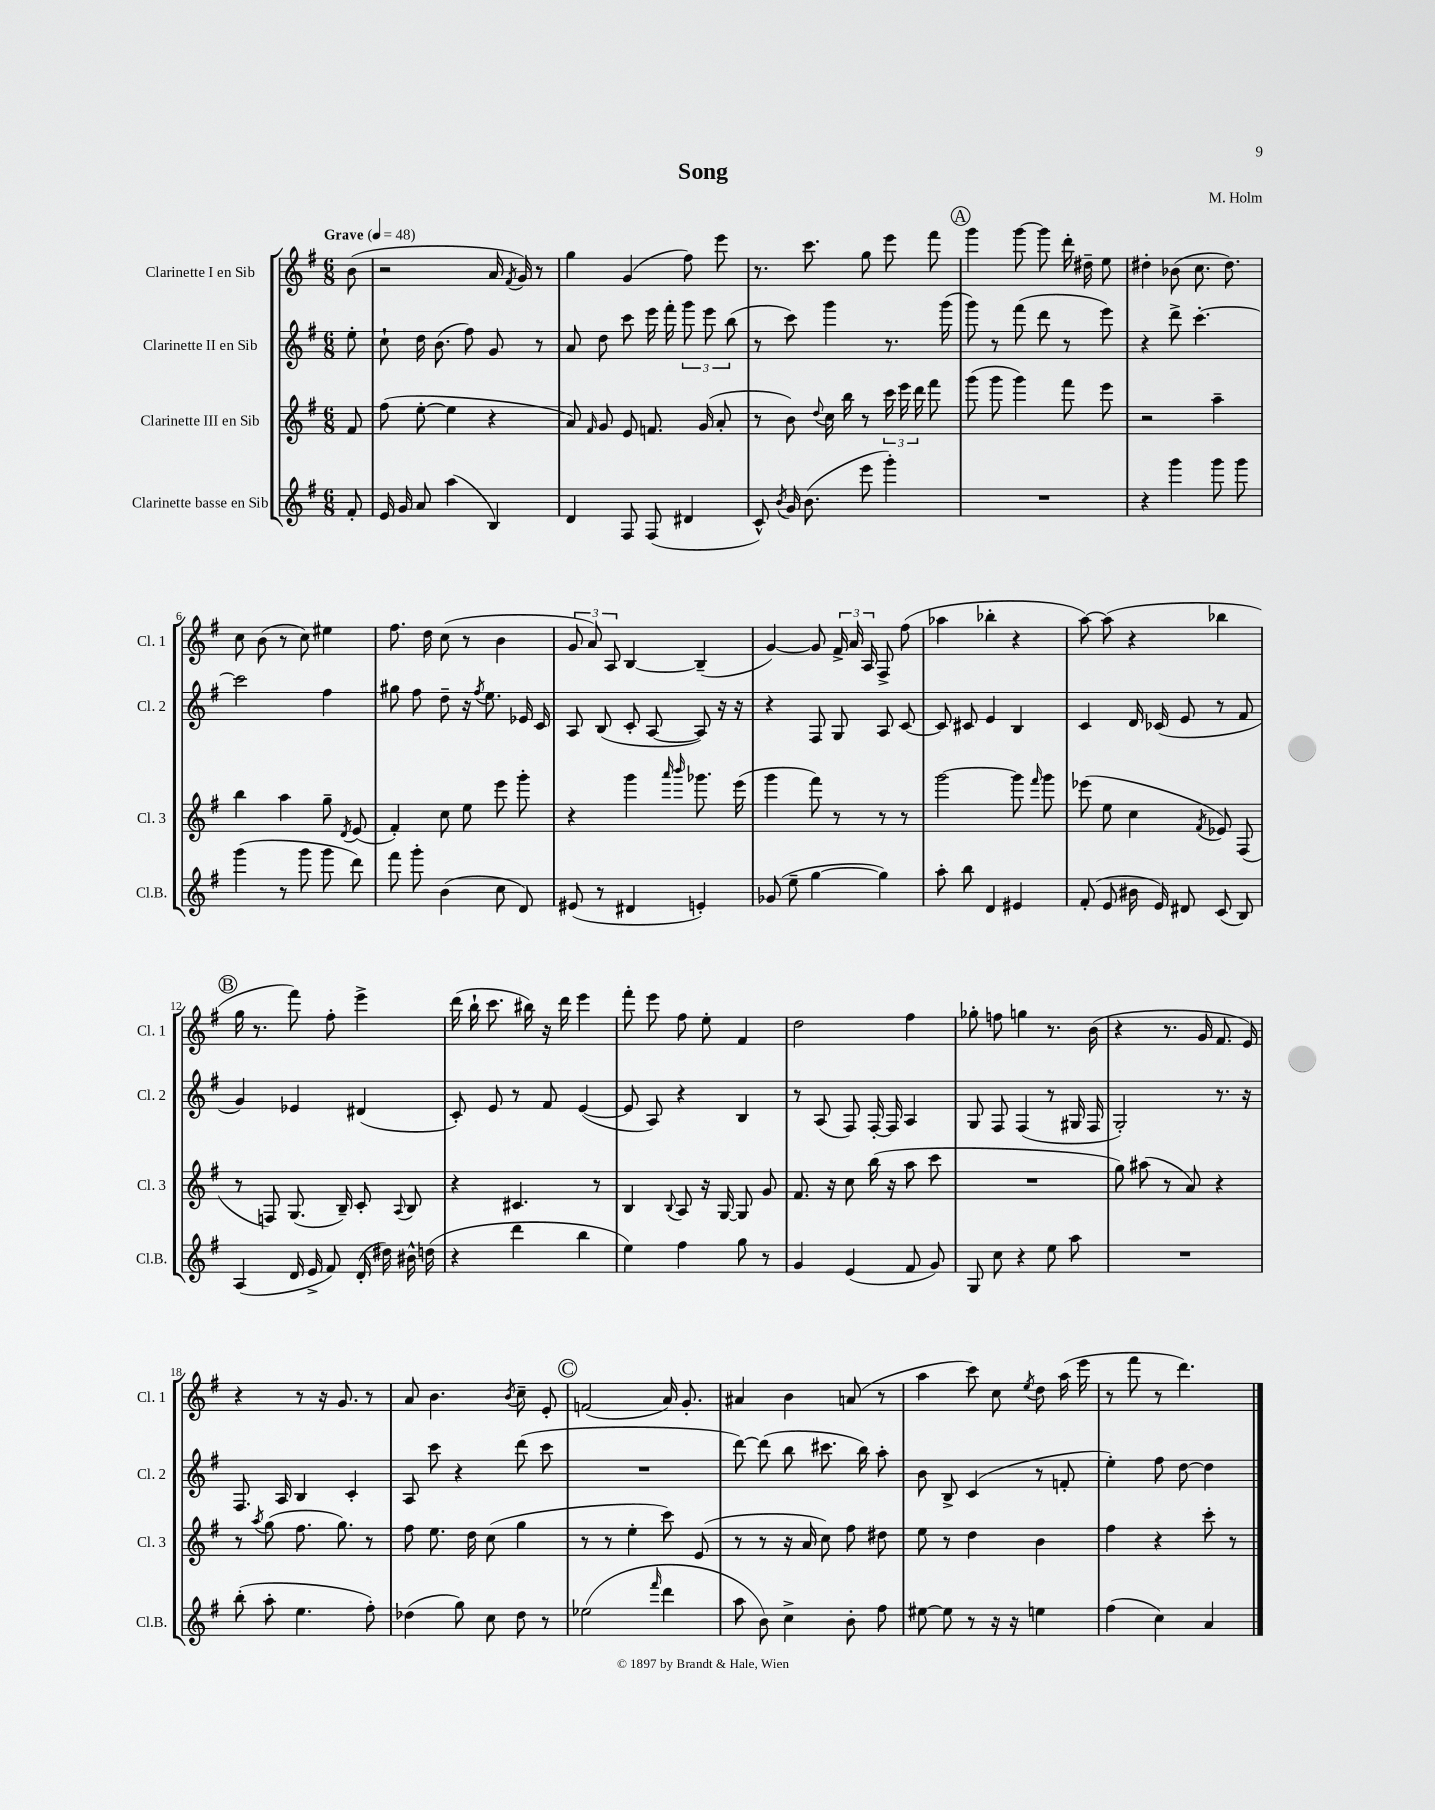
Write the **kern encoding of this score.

**kern	**kern	**kern	**kern
*staff4	*staff3	*staff2	*staff1
*clefG2	*clefG2	*clefG2	*clefG2
*k[f#]	*k[f#]	*k[f#]	*k[f#]
*M6/8	*M6/8	*M6/8	*M6/8
*MM48	*MM48	*MM48	*MM48
8f#'	8f#	8ee'	(8b
=	=	=	=
16e	(8ff#	8cc`	2r
16g	.	.	.
8a	[8ee'	16dd	.
.	.	(8.b	.
(4aa	4ee]	.	.
.	.	8ff#)	.
4B)	4r	8g	16a
.	.	.	8qf#
.	.	.	16g)
.	.	8r	8r
=	=	=	=
4d	8a)	8a	4gg
.	16qqf#	.	.
.	8g	8dd	.
8F#	8e	8ccc	(4g
(8F#	8.f	16eee	.
.	.	16fff#'	.
4d#	.	12ggg	8ff#)
.	(16g	.	.
.	.	12eee	.
.	8a'	.	8eee
.	.	(12bb	.
=	=	=	=
8c^^)	8r	8r	8.r
8qb	.	.	.
16g	8b)	8ccc)	.
(8.b	.	.	8.ccc
.	8qqdd	.	.
.	16cc	4ggg	.
.	16bb	.	.
8eee	8r	.	8gg
4ggg')	24ccc	8.r	8eee
.	24eee	.	.
.	24ddd	.	.
.	8fff#	.	8fff#
.	.	(16ggg	.
=	=	=	=
2.r	(8ggg	8ggg)	4ggg
.	8ggg	8r	.
.	4ggg)	(8fff#	[8ggg
.	.	8ddd	8ggg]
.	8fff#	8r	16ddd'
.	.	.	16dd#~
.	8eee	8eee)	8ee
=	=	=	=
4r	2r	4r	4dd#'
4ggg	.	8ddd^	(8b-
.	.	[4.ccc'	8.cc
8ggg	4aa~	.	.
.	.	.	8.dd#)
8ggg	.	.	.
=	=	=	=
(4ggg	4bb	2ccc]	8cc
.	.	.	(8b
8r	4aa	.	8r
8ggg	.	.	8cc)
8ggg	8gg~	4ff#	4ee#
.	8qd	.	.
8ddd)	(8e	.	.
=	=	=	=
8fff#	4f#')	8gg#	8.ff#
8ggg'	.	8ff#	.
.	.	.	16dd
(4b	8cc	8dd~	(8cc
.	8ee	16r	8r
.	.	8qff#	.
.	.	8.ee	.
8cc	8eee	.	4b
8d)	8ggg'	16e-	.
.	.	16c	.
=	=	=	=
(8e#	4r	8A	12g
.	.	.	12a)
8r	.	(8B	.
.	.	.	12A
4d#	4ggg	8c'	[4B
.	.	[8A	.
.	16qqaaa	.	.
.	16qqbbb	.	.
4e')	8.ggg-	8A])	(4B~]
.	.	16r	.
.	(16eee	16r	.
=	=	=	=
(8g-	4ggg	4r	[4g)
8ee~	.	.	.
[4gg	8fff#)	8F#	8g]
.	8r	8G	24f#^
.	.	.	24a
.	.	.	24A
4gg])	8r	8A	8F#^
.	8r	[8c	(8ff#
=	=	=	=
8aa'	[2ggg	8c]	4aa-
8bb	.	8c#	.
4d	.	4e	4bb-'
4e#	8ggg]	4B	4r
.	16qqfff#	.	.
.	8ggg	.	.
=	=	=	=
(8f#'	(8eee-	4c	[8aa)
8e	8ee	.	(8aa]
16b#	4cc	16d	4r
16e)	.	(16c-	.
8d#	.	8e	.
.	8qf#	.	.
(8c	8e-)	8r	4bb-
8B)	(8F#	8f#	.
=	=	=	=
(4A	8r	4g)	16gg
.	.	.	8.r
.	8F)	.	.
16d	(8.G	4e-	8fff#)
16e^	.	.	.
8f#)	.	.	8ff#'
.	16B~)	.	.
(16d'	8c'	(4d#	4eee^
16dd#)	.	.	.
.	8qqA	.	.
16b#^^	8B	.	.
(16dd	.	.	.
=	=	=	=
4r	4r	8c')	(16ddd
.	.	.	16bb`
.	.	8e	8.ccc
4ddd	4.c#	8r	.
.	.	.	16bb#)
.	.	8f#	16r
.	.	.	16ddd
4bb	.	([4e	4eee
.	8r	.	.
=	=	=	=
4ee)	4B	8e]	8fff#'
.	.	8A)	8eee
.	8qqB	.	.
4ff#	8A	4r	8ff#
.	16r	.	8ee'
.	[16G	.	.
8gg	8G]	4B	4f#
8r	8g	.	.
=	=	=	=
4g	8.f#	8r	2dd
.	.	(8A	.
.	16r	.	.
(4e	8cc	8F#)	.
.	(16bb	[16F#'	.
.	16r	16F#]	.
8f#	8aa	4A	4ff#
8g)	8ccc	.	.
=	=	=	=
8G	2.r	8G	8gg-'
8cc	.	8F#	8ff
4r	.	(4F#	4gg
8ee	.	8r	8.r
8aa	.	16G#	.
.	.	16F#	(16b
=	=	=	=
2.r	8gg)	2G')	4r
.	(8aa#	.	.
.	8r	.	8.r
.	8a)	.	.
.	.	.	16g
.	4r	8.r	8.f#
.	.	16r	16e)
=	=	=	=
(8bb'	8r	8.F#	4r
.	8qaa	.	.
8aa'	(8gg	.	.
.	.	16A	.
4.ee	8.ff#	4B	8r
.	.	.	16r
.	8.gg)	.	8.g
.	.	4c'	.
8ff#')	8r	.	8r
=	=	=	=
(4dd-	8ff#	8A	8a
.	8.ee	8ccc	4.b
8gg)	.	4r	.
.	16dd	.	.
8cc	(8cc	.	.
.	.	.	8qb
8dd-	4gg	(8ddd	8cc~
8r	.	8ccc	8e'
=	=	=	=
(2ee-	8r	2.r	(2f
.	8r	.	.
.	4ee'	.	.
16qqfff#	.	.	.
4ddd	8ccc)	.	16a)
.	.	.	8.g'
.	(8e	.	.
=	=	=	=
8aa	8r	[8ddd)	4a#
8b)	8r	(8ddd]	.
4cc^	16r	8bb	4b
.	16a	.	.
.	8cc)	8.ccc#	.
8b'	8ff#	.	(8a
.	.	16bb)	.
8ff#	8dd#	8aa'	8r
=	=	=	=
[8ee#	8ee	8b	4aa
8ee#]	8r	8B^	.
8r	4dd	(4c	8ccc)
16r	.	.	8cc
16r	.	.	.
.	.	.	8qee
4ee	4b	8r	8dd
.	.	8f'	(16aa
.	.	.	16eee
=	=	=	=
(4ff#	4ff#	4ee')	8r
.	.	.	8fff#
4cc)	4r	8ff#	8r
.	.	[8dd	4.ddd)
4a	8ccc'	4dd]	.
.	8r	.	.
==	==	==	==
*-	*-	*-	*-
